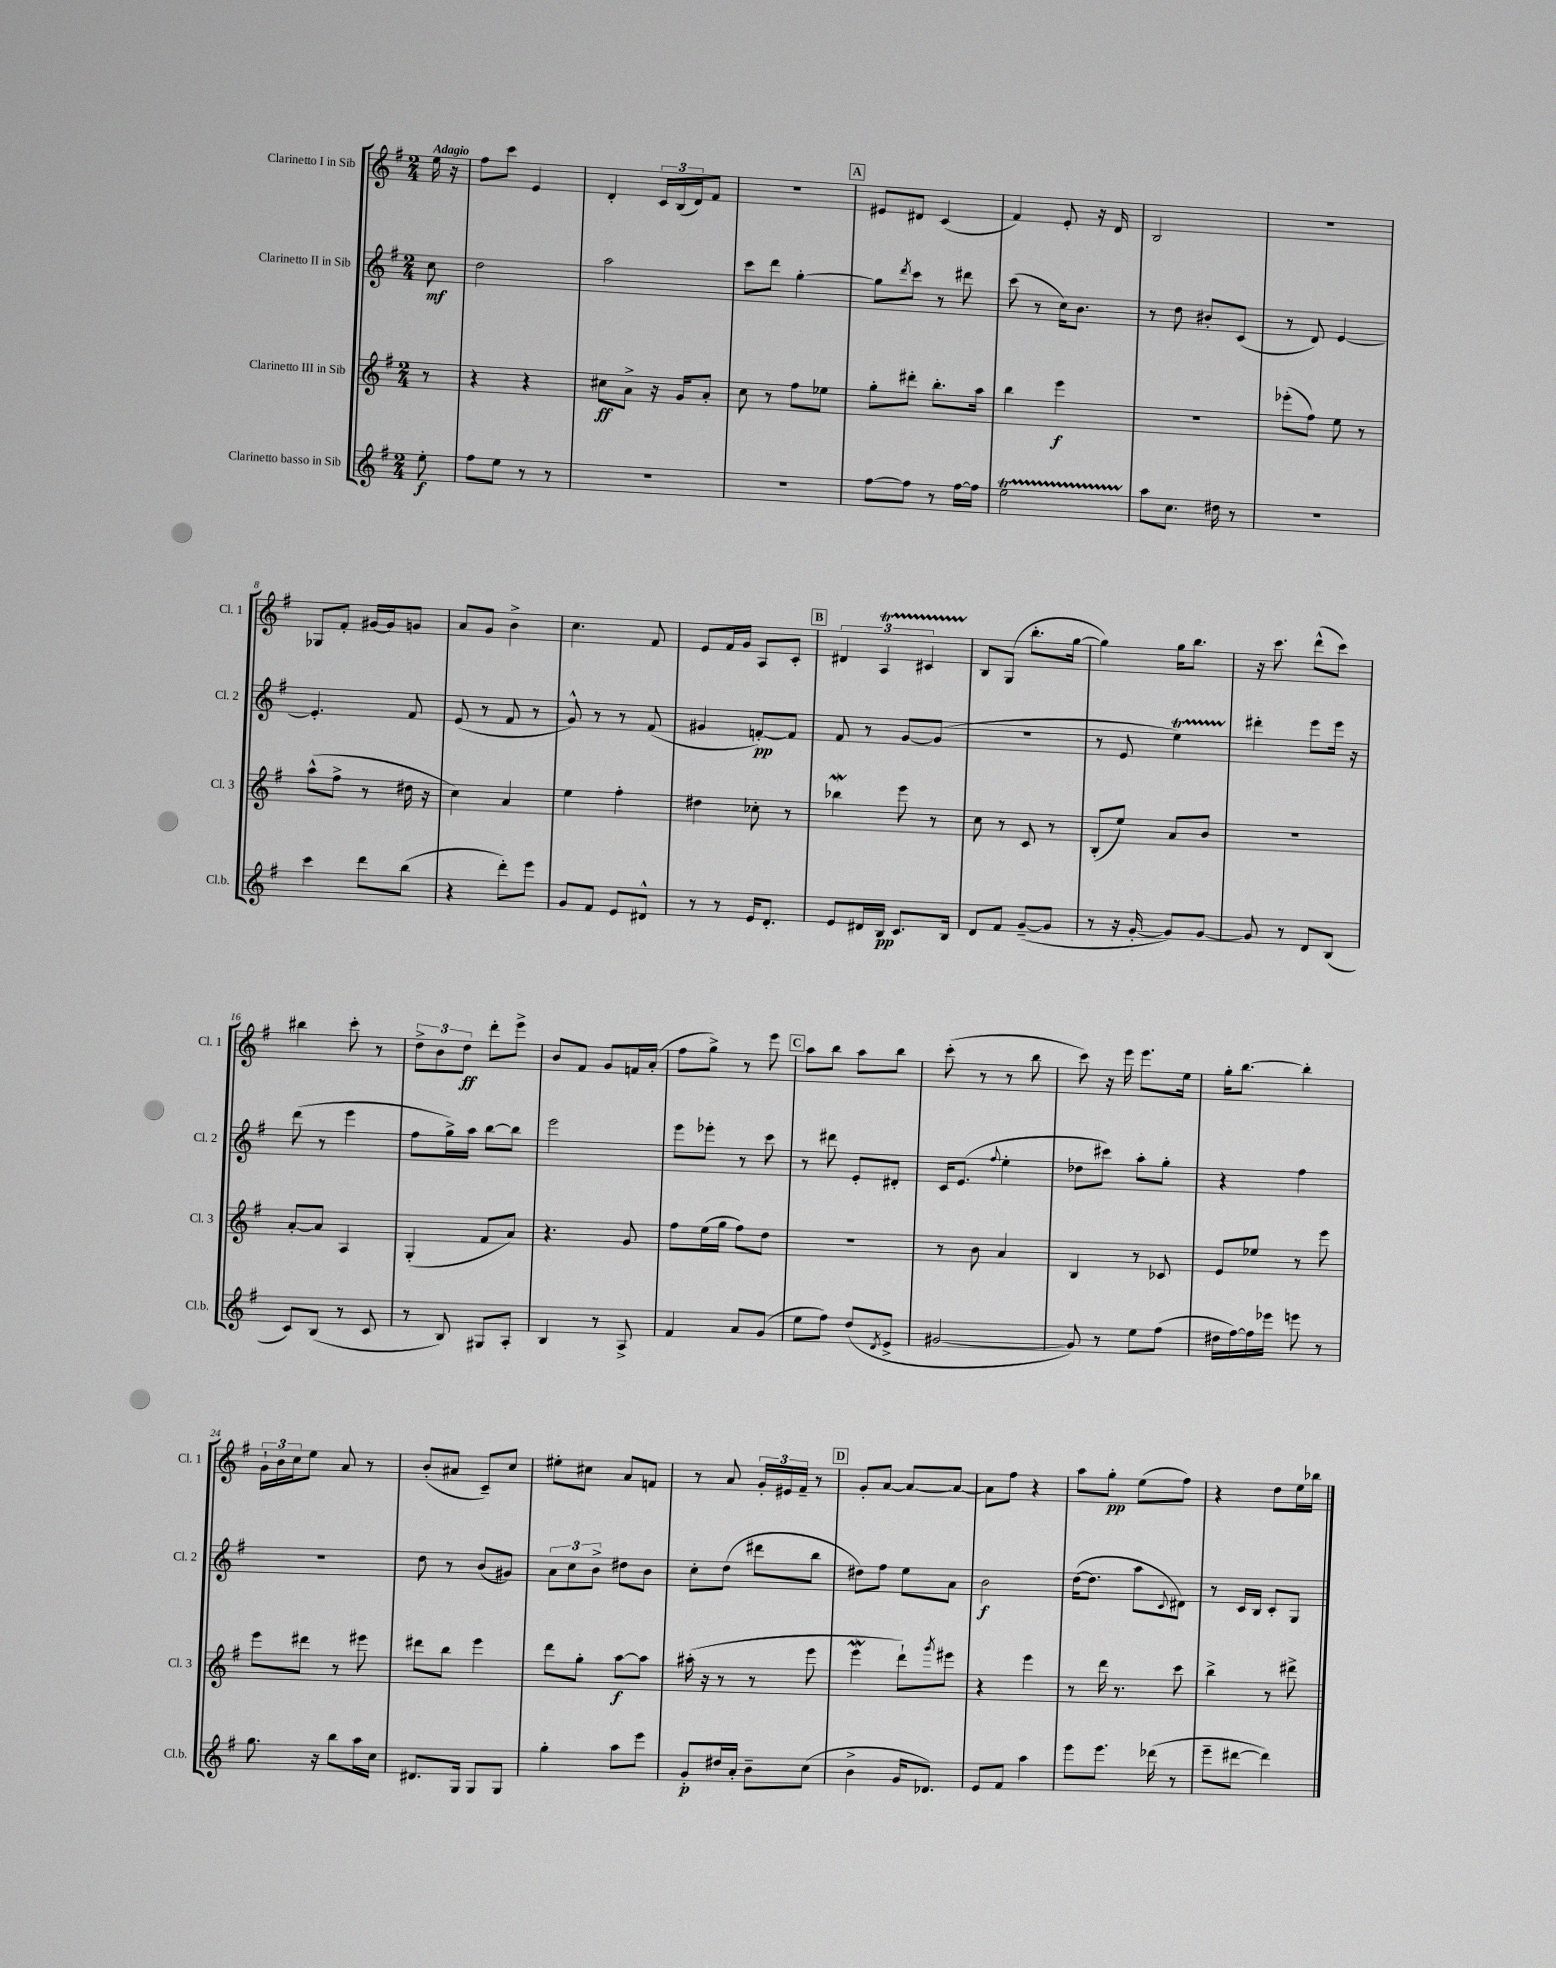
<<
\new StaffGroup <<
\new Staff = "s0" \with { instrumentName = "Clarinetto I in Sib" shortInstrumentName = "Cl. 1" } {
    \clef treble \key g \major \numericTimeSignature \time 2/4 \partial 8 \tempo "Adagio"
    e''16 r16 |
    fis''8 c'''8 e'4 |
    d'4-. \tuplet 3/2 { c'16 b16( d'16) } fis'8 |
    r2 |
    \mark \markup { \box "A" } eis'8 dis'8 c'4( |
    fis'4) e'8-. r16 d'16 |
    b2 |
    r2 |
    ges8 fis'8-. gis'16~ gis'16 g'8 |
    a'8 g'8 b'4-> |
    c''4. fis'8 |
    e'8 fis'16 g'16 a8 c'8-. |
    \mark \markup { \box "B" } \tuplet 3/2 { dis'4 a4\startTrillSpan cis'4 } |
    b8\stopTrillSpan g8( b''8.-. g''16~ |
    g''4) g''16 b''8. |
    r16 c'''8. d'''8-^( c'''8) |
    bis''4 c'''8-. r8 |
    \tuplet 3/2 { d''8-> b'8 d''8\ff } d'''8-. e'''8-> |
    b'8 fis'8 g'8 f'16 a'16-.( |
    fis''8 g''8->) r8 e'''8 |
    \mark \markup { \box "C" } a''8 b''8 a''8 b''8 |
    c'''8-.( r8 r8 b''8 |
    c'''8) r16 e'''16 e'''8. e''16 |
    g''16-. b''8.~ b''4-. |
    \tuplet 3/2 { g'16-! b'16 c''16 } e''8 a'8 r8 |
    b'8-.( ais'8 c'8--) c''8 |
    eis''8-. cis''8 a'8 f'8 |
    r8 a'8 \tuplet 3/2 { g'16-. eis'16 fis'16-- } r8 |
    \mark \markup { \box "D" } g'8-. a'8~ a'8~ a'8~ |
    a'8 fis''8 r4 |
    a''8 g''8-.\pp e''8( fis''8) |
    r4 d''8 e''16 bes''16 \bar "|." |
}
\new Staff = "s1" \with { instrumentName = "Clarinetto II in Sib" shortInstrumentName = "Cl. 2" } {
    \clef treble \key g \major \numericTimeSignature \time 2/4 \partial 8
    c''8\mf |
    d''2 |
    a''2 |
    c'''8 d'''8 g''4~-. |
    \mark \markup { \box "A" } g''8 \acciaccatura { d'''8 } c'''8 r8 dis'''8 |
    c'''8( r8 c''16) b'8. |
    r8 d''8 bis'8-. c'8( |
    r8 d'8) e'4~ |
    e'4.-. fis'8 |
    e'8( r8 fis'8 r8 |
    g'8-^) r8 r8 fis'8( |
    gis'4 f'8~-.\pp) f'8 |
    \mark \markup { \box "B" } fis'8 r8 g'8~ g'8( |
    R2 |
    r8 e'8 e''4\startTrillSpan) |
    dis'''4-.\stopTrillSpan e'''8 e'''16 r16 |
    d'''8( r8 e'''4 |
    fis''8 g''16->) a''16 b''8~ b''8 |
    e'''2 |
    e'''8 ees'''8-. r8 c'''8 |
    \mark \markup { \box "C" } r8 dis'''8 e'8-. dis'8-. |
    c'16 e'8.( \appoggiatura { fis''8 } e''4-. |
    des''8 cis'''8) a''8-. g''8-. |
    r4 fis''4 |
    r2 |
    d''8 r8 b'8( gis'8) |
    \tuplet 3/2 { a'8 c''8 b'8-> } dis''8 b'8 |
    c''8-. d''8( dis'''8 b''8 |
    \mark \markup { \box "D" } dis''8) fis''8 e''8 a'8 |
    b'2\f |
    d''16~( d''8. a''8 \appoggiatura { c'8 } dis'8) |
    r8 c'16 b16 c'8-. g8 \bar "|." |
}
\new Staff = "s2" \with { instrumentName = "Clarinetto III in Sib" shortInstrumentName = "Cl. 3" } {
    \clef treble \key g \major \numericTimeSignature \time 2/4 \partial 8
    r8 |
    r4 r4 |
    cis''8\ff a'8-> r16 g'16 a'8-. |
    c''8 r8 fis''8 ees''8 |
    \mark \markup { \box "A" } g''8-. dis'''8-. b''8.-. a''16 |
    b''4 e'''4\f |
    R2 |
    ees'''8-.( fis''8) e''8 r8 |
    a''8-^( fis''8-> r8 dis''16 r16 |
    c''4) a'4 |
    e''4 fis''4-. |
    dis''4 ces''8-. r8 |
    \mark \markup { \box "B" } bes''4\mordent e'''8 r8 |
    c''8 r8 c'8 r8 |
    b8-.( e''8) a'8 b'8 |
    R2 |
    a'8~-. a'8 a4 |
    g4-.( fis'8 a'8) |
    r4. g'8 |
    fis''8 e''16( g''16 fis''8) d''8 |
    \mark \markup { \box "C" } R2 |
    r8 b'8 a'4 |
    b4 r8 ces'8 |
    e'8 ees''8 r8 e'''8 |
    e'''8 dis'''8 r8 eis'''8 |
    dis'''8 b''8 e'''4 |
    d'''8 g''8-. a''8~\f a''8 |
    ais''16-.( r16 r8 r8 e'''8 |
    \mark \markup { \box "D" } e'''4\mordent d'''8-!) \acciaccatura { g'''8 } eis'''8 |
    r4 e'''4 |
    r8 d'''16 r8. c'''8 |
    b''4-> r8 dis'''8-> \bar "|." |
}
\new Staff = "s3" \with { instrumentName = "Clarinetto basso in Sib" shortInstrumentName = "Cl.b." } {
    \clef treble \key g \major \numericTimeSignature \time 2/4 \partial 8
    e''8-.\f |
    fis''8 e''8 r8 r8 |
    R2 |
    R2 |
    \mark \markup { \box "A" } fis''8~ fis''8 r8 fis''16~ fis''16 |
    e''2\startTrillSpan |
    a''8\stopTrillSpan c''8. dis''16 r8 |
    r2 |
    c'''4 d'''8 b''8( |
    r4 d'''8-.) e'''8 |
    g'8 fis'8 e'8 dis'8-^ |
    r8 r8 e'16 d'8.-. |
    \mark \markup { \box "B" } e'8 dis'16 b16\pp c'8. b16 |
    d'8 fis'8 g'8~--( g'8 |
    r8 r16 g'16~-. g'8) g'8~ |
    g'8 r8 d'8 b8( |
    c'8) b8( r8 c'8 |
    r8 b8) gis8 a8-. |
    b4 r8 a8-> |
    fis'4 a'8 g'8( |
    \mark \markup { \box "C" } e''8 fis''8) d''8( \acciaccatura { d'8 } e'8-> |
    gis'2~ |
    gis'8) r8 e''8 fis''8( |
    dis''16 fis''16~) fis''16 ees'''16 e'''8 r8 |
    g''8. r16 b''8 a''16 c''16 |
    dis'8. g16 g8 g8 |
    g''4-. a''8 e'''8 |
    g'8-.\p dis''16 a'16-. b'8-- c''8( |
    \mark \markup { \box "D" } b'4-> g'16 des'8.) |
    e'8 fis'8 a''4 |
    e'''8 e'''8. des'''16( r8 |
    e'''8-- dis'''8~ dis'''4) \bar "|." |
}
>>
>>
